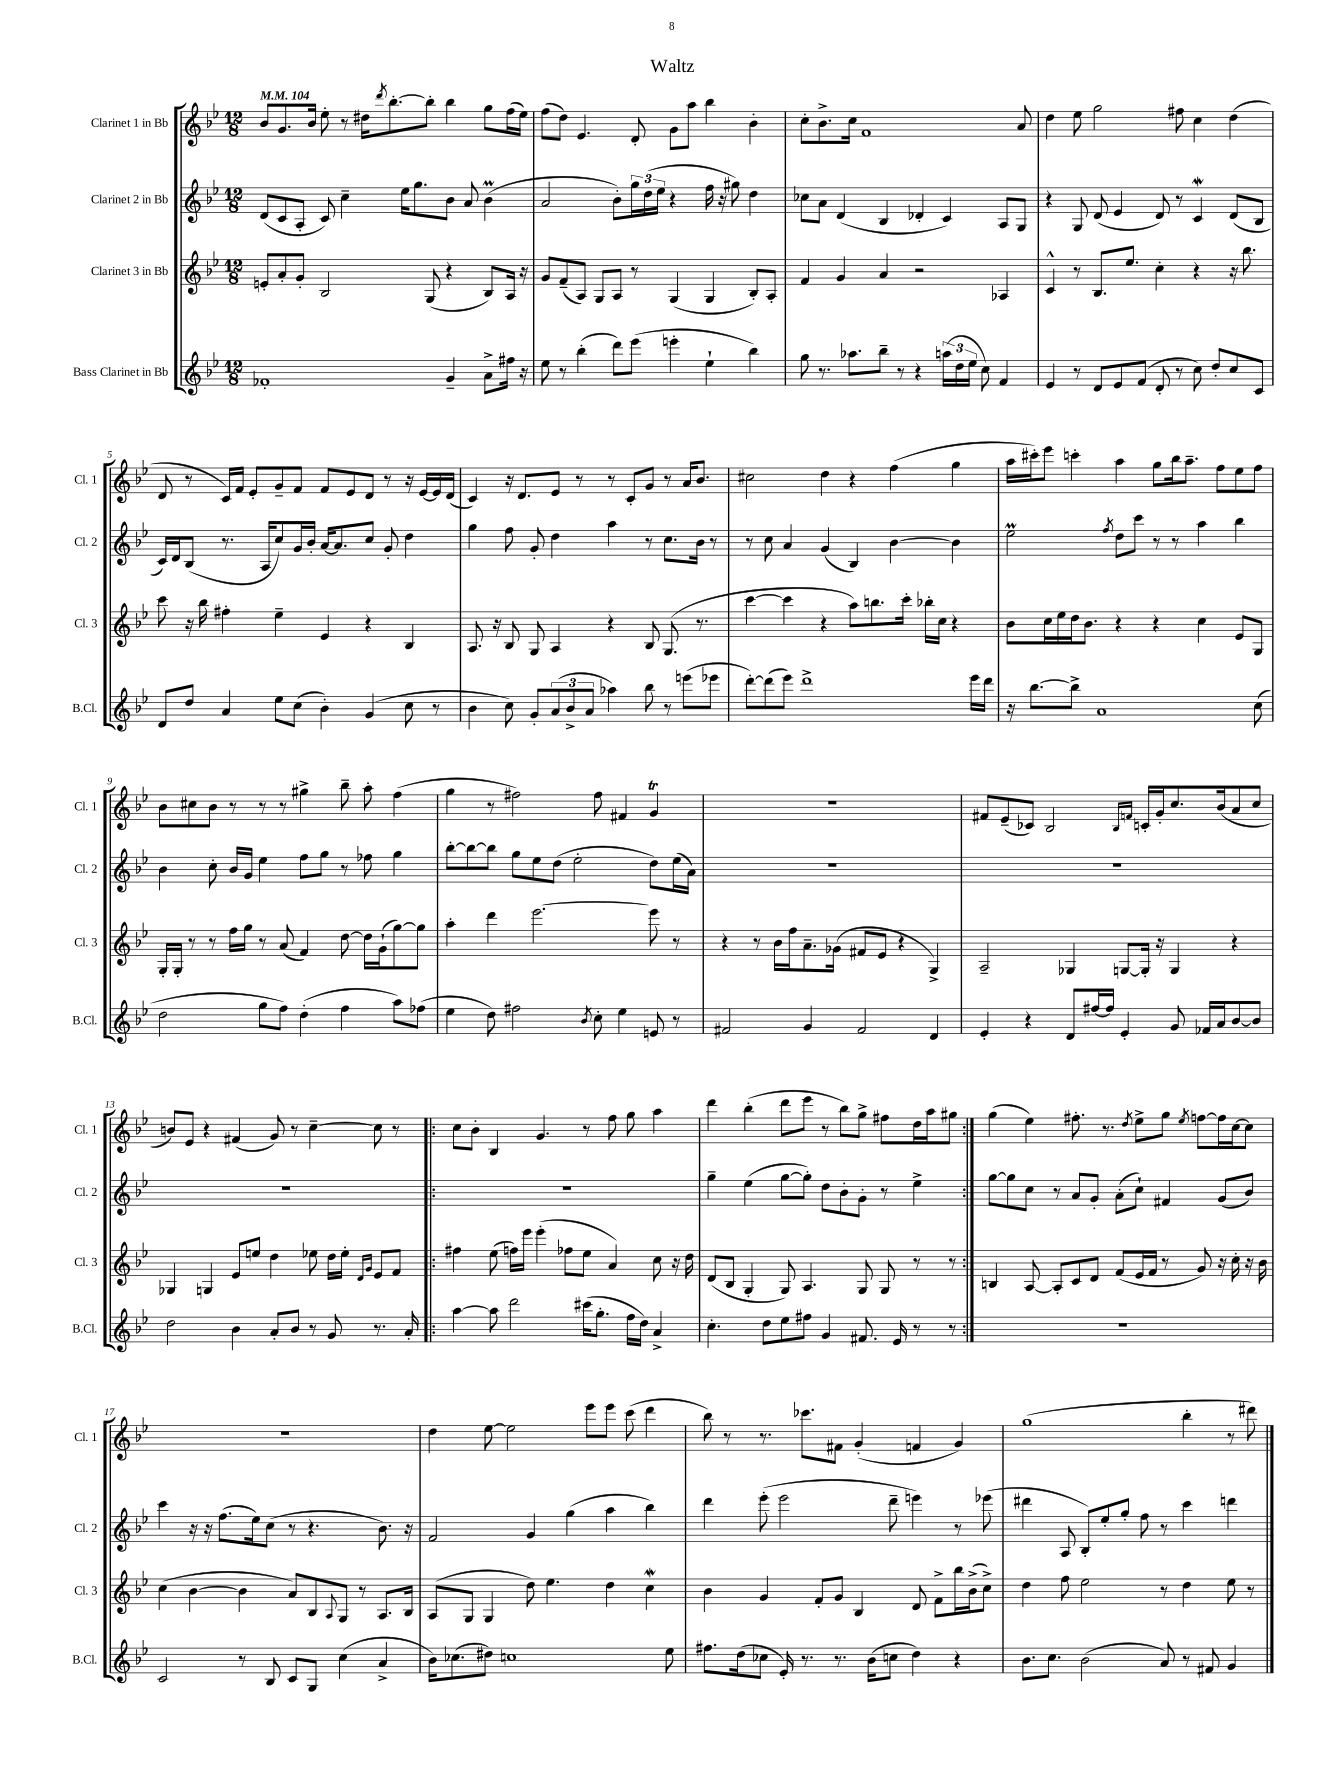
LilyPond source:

\header { title = "Waltz" }
<<
\new StaffGroup <<
\new Staff = "s0" \with { instrumentName = "Clarinet 1 in Bb" shortInstrumentName = "Cl. 1" } {
    \clef treble \key bes \major \numericTimeSignature \time 12/8 \tempo 4 = 104
    bes'8 g'8. bes'16 ees''8-. r8 dis''16 \acciaccatura { d'''8 } bes''8.~-. bes''8-. bes''4 g''8 f''16( ees''16) |
    f''8( d''8) ees'4. d'8-. g'8 a''8 bes''4 bes'4-. |
    c''8-. bes'8.-> c''16 f'1 a'8 |
    d''4 ees''8 g''2 fis''8 c''4 d''4( |
    d'8 r8 c'16) f'16 ees'8-. g'8-- f'8 f'8 ees'8 d'8 r8 r16 ees'16~ ees'16 d'16( |
    c'4) r16 d'8. ees'8 r8 r8 c'8-. g'8 r8 a'16 bes'8. |
    cis''2 d''4 r4 f''4( g''4 |
    a''16 cis'''16-.) ees'''8 c'''4-. a''4 g''8 bes''16 a''8.-- f''8 ees''8 f''8 |
    bes'8 cis''8 bes'8 r8 r8 r8 gis''4-> bes''8-- a''8-. f''4( |
    g''4 r8 fis''2) fis''8 fis'4 g'4\trill |
    R1. |
    fis'8 ees'8--( ces'8) bes2 \grace { bes16 f'16 } c'16-. g'16-. c''8. bes'16( a'8 c''8 |
    b'8) ees'8 r4 fis'4( g'8) r8 c''4~-- c''8 r8 |
    \repeat volta 2 { c''8 bes'8-. bes4 g'4. r8 f''8 g''8 a''4 |
    d'''4 bes''4-.( d'''8 ees'''8 r8 bes''8) g''8-> fis''8 d''16 a''16 gis''8 | }
    g''4( ees''4) fis''8.-. r8. \acciaccatura { d''8 } ees''8-> g''8 \acciaccatura { ees''8 } f''8~ f''16 c''16~ c''8 |
    R1. |
    d''4 ees''8~ ees''2 ees'''8 ees'''8 c'''8( d'''4 |
    bes''8) r8 r8. ces'''8. fis'8 g'4-.( f'4 g'4) |
    g''1( bes''4-. r8 dis'''8) \bar "|." |
}
\new Staff = "s1" \with { instrumentName = "Clarinet 2 in Bb" shortInstrumentName = "Cl. 2" } {
    \clef treble \key bes \major \numericTimeSignature \time 12/8
    d'8( c'8 a8-. c'8) c''4-- ees''16 g''8. bes'8 a'8 bes'4\prall( |
    a'2 bes'8-.) \tuplet 3/2 { g''16 d''16( ees''16 } r4 f''16 r16 gis''8) d''4 |
    ces''8 a'8 d'4( bes4 des'4-. c'4) a8 g8 |
    r4 g8 d'8( ees'4 d'8) r8 c'4\mordent d'8( bes8 |
    c'16) d'16 bes8( r8. a16 c''8) g'16 bes'16-. a'16~ a'8. c''8 g'8-. d''4 |
    g''4 f''8 g'8-. d''4 a''4 r8 c''8. bes'16 r8 |
    r8 c''8 a'4 g'4( bes4) bes'4~ bes'4 |
    ees''2\prall \acciaccatura { f''8 } d''8 c'''8 r8 r8 a''4 bes''4 |
    bes'4 c''8-. bes'16 g'16 ees''4 f''8 g''8 r8 fes''8 g''4 |
    bes''8~-. bes''8~ bes''8 g''8 ees''8 d''8( ees''2-. d''8) ees''16( a'16) |
    R1. |
    R1. |
    R1. |
    \repeat volta 2 { R1. |
    g''4-- ees''4( g''8~ g''8-.) d''8 bes'8-. g'8-. r8 ees''4-> | }
    g''8~ g''8 c''8 r8 a'8 g'8-. a'8-.( c''8-!) fis'4 g'8( bes'8) |
    c'''4 r16 r16 f''8.( ees''16) c''8( r8 r4. bes'8.) r16 |
    f'2 g'4 g''4( a''4 bes''4) |
    d'''4 ees'''8-.( ees'''2 d'''8-- e'''4) r8 ees'''8( |
    dis'''4 a8 bes8-.) ees''8-. g''8-. f''8 r8 c'''4 d'''4 \bar "|." |
}
\new Staff = "s2" \with { instrumentName = "Clarinet 3 in Bb" shortInstrumentName = "Cl. 3" } {
    \clef treble \key bes \major \numericTimeSignature \time 12/8
    e'8-. a'8-. g'8-. bes2 g8( r4 bes8) a16 r16 |
    g'8 f'8--( a8) g8 a8 r8 g4( g4 bes8-.) a8-. |
    f'4 g'4 a'4 r2 aes4 |
    c'4-^ r8 bes8. ees''8. c''4-. r4 r16 bes''8. |
    c'''8 r16 bes''16 fis''4-. ees''4-- ees'4 r4 bes4 |
    a8. r16 bes8 g8 a4 r4 bes8 g8.( r8. |
    c'''4~ c'''4 r4 a''8) b''8. c'''16-. bes''16-. c''16 r4 |
    bes'8 c''16 ees''16 d''16 bes'8. r4 r4 c''4 ees'8 g8 |
    g16-. g16-. r8 r8 f''16 g''16 r8 a'8( f'4) d''8~ d''16 g'16-!( g''8~) g''8 |
    a''4-. d'''4 ees'''2.~ ees'''8 r8 |
    r4 r8 bes'16 f''16 a'8.-- ges'16( fis'8 ees'8 r4 g4->) |
    a2-- ges4 g8~ g16-. r16 g4 r4 |
    ges4 g4 ees'8 e''8 d''4 ees''8 d''16 ees''16-. \grace { d'16 g'16 } ees'8 f'8 |
    \repeat volta 2 { fis''4 ees''8( f''16) ees'''16 ees'''4-.( fes''8 ees''8 a'4) c''8 r16 d''16 |
    d'8( bes8 g4-. g8) a4. g8 g8 r8 r8 | }
    b4 a8~ a8-. c'8 d'8 f'8( ees'16 f'16 r8 g'8) r16 c''16-. r16 bes'16 |
    c''4( bes'4~ bes'4 a'8) bes8 \appoggiatura { a8 } g8 r8 a8. bes16 |
    a8( g8 g4 d''8) ees''4. d''4 c''4\mordent |
    bes'4 g'4 f'8-. g'8 bes4 d'8 f'8-> bes''16 bes'16->( c''8->) |
    d''4 f''8 ees''2 r8 d''4 ees''8 r8 \bar "|." |
}
\new Staff = "s3" \with { instrumentName = "Bass Clarinet in Bb" shortInstrumentName = "B.Cl." } {
    \clef treble \key bes \major \numericTimeSignature \time 12/8
    fes'1-. g'4-- a'8-> fis''16 r16 |
    ees''8 r8 bes''4-.( d'''8) ees'''8( e'''4-. ees''4-! bes''4) |
    g''8 r8. aes''8. bes''8-- r8 r4 \tuplet 3/2 { a''16( d''16 ees''16 } c''8) f'4 |
    ees'4 r8 d'8 ees'8 f'8( d'8-. r8 c''8) d''8-. c''8 c'8 |
    d'8 d''8 a'4 ees''8 c''8( bes'4-.) g'4( c''8 r8 |
    bes'4 c''8) g'8-. \tuplet 3/2 { a'8( bes'8-> a'8 } aes''4) bes''8 r8 e'''8( ees'''8 |
    d'''8~-.) d'''8( ees'''8) d'''1-> ees'''16 d'''16 |
    r16 bes''8.~ bes''8-> a'1 c''8( |
    d''2 g''8 f''8) d''4-.( f''4 a''8) fes''8( |
    ees''4 d''8) fis''2 \acciaccatura { bes'8 } c''8-. ees''4 e'8 r8 |
    fis'2 g'4 fis'2 d'4 |
    ees'4-. r4 d'8 fis''16~ fis''16 ees'4-. g'8 fes'16 a'16 bes'8~ bes'8 |
    d''2 bes'4 a'8-. bes'8 r8 g'8 r8. a'16-. |
    \repeat volta 2 { a''4~ a''8 d'''2 cis'''16( g''8.-. f''16 d''16) a'4-> |
    c''4.-. d''8 ees''8 fis''8 g'4 fis'8. ees'16 r8 r8 | }
    R1. |
    c'2 r8 bes8 c'8 g8 c''4( a'4-> |
    bes'16) ces''8.( dis''8) c''1 ees''8 |
    fis''8. d''16( ces''8 ees'16-.) r8. r8. bes'16( c''8 d''4) r4 |
    bes'8. c''8. bes'2( a'8) r8 fis'8 g'4 \bar "|." |
}
>>
>>
